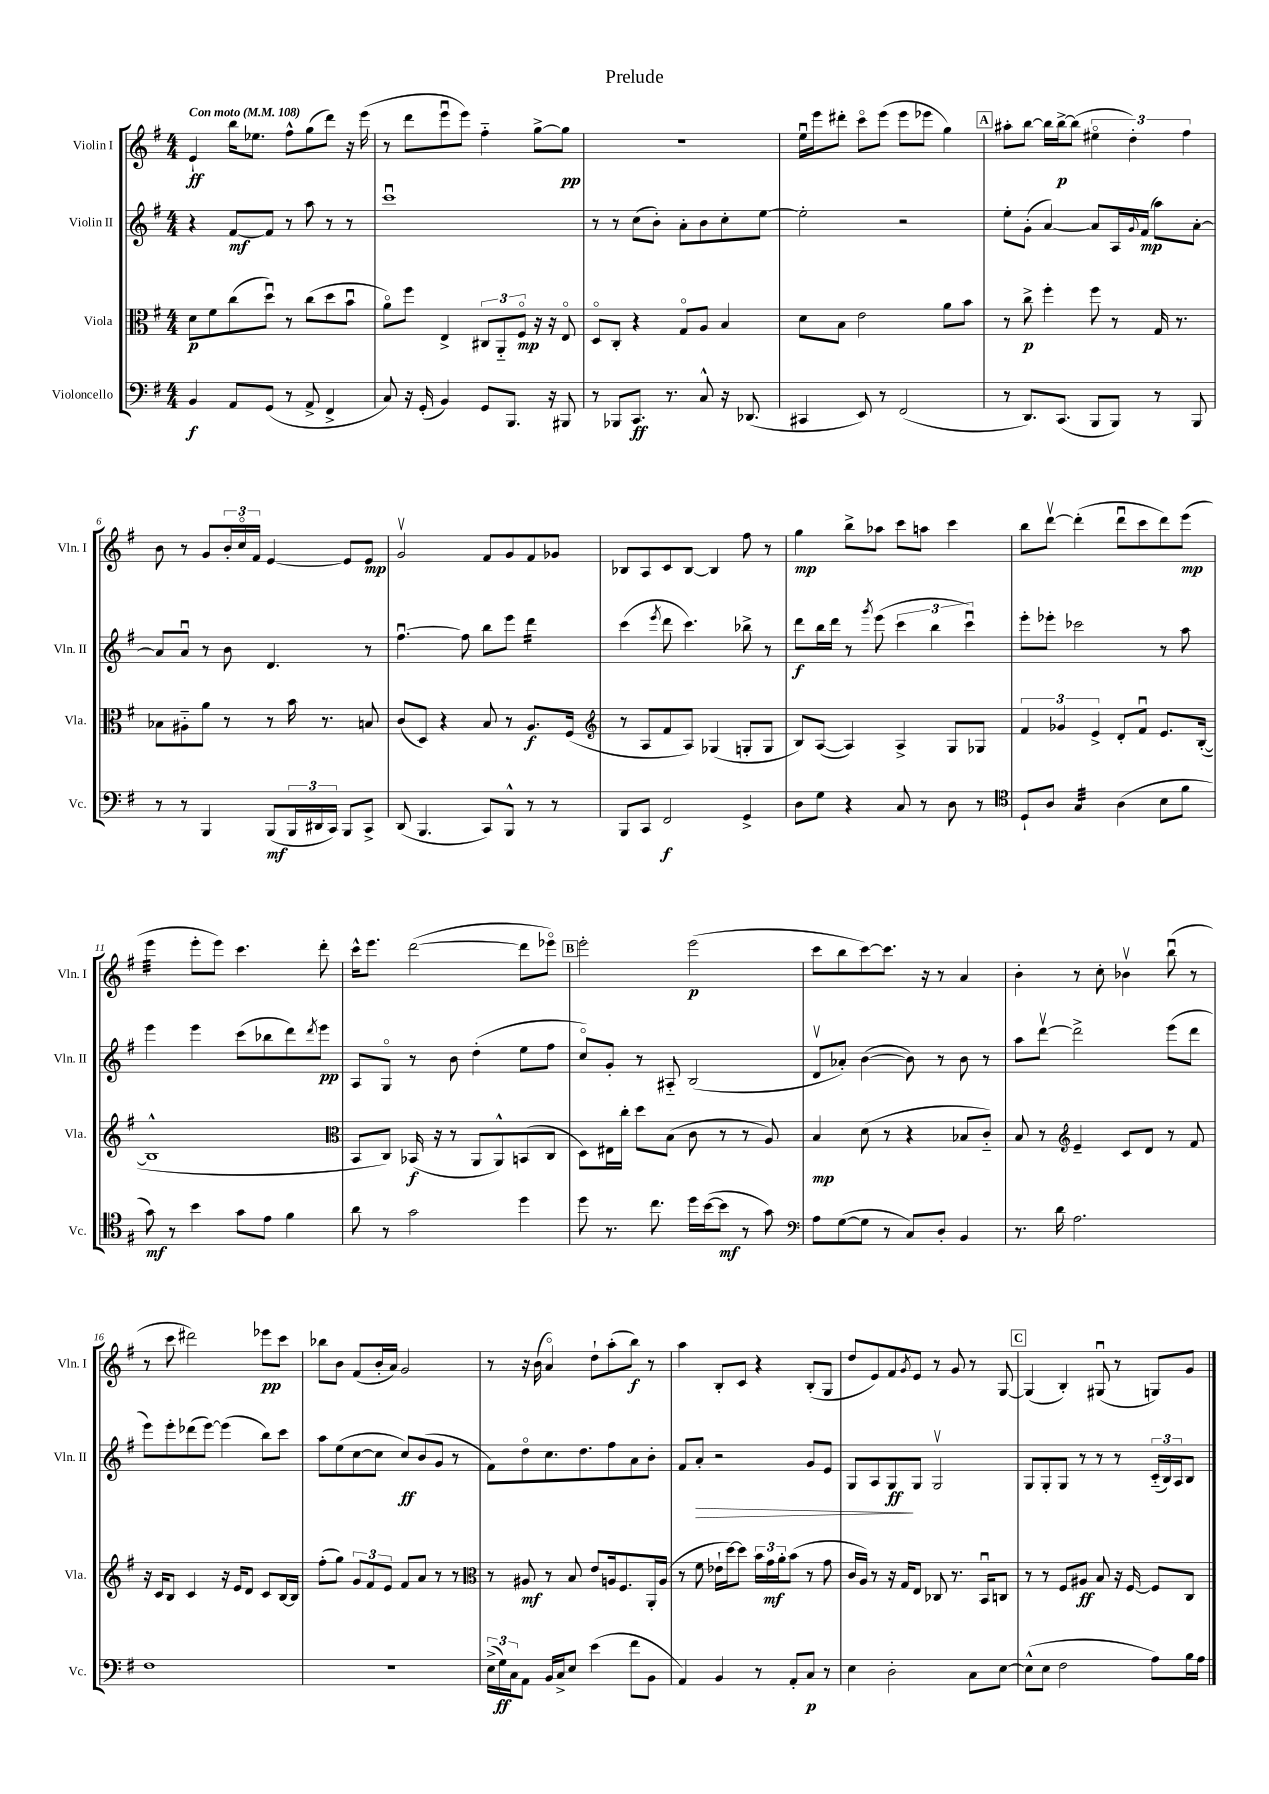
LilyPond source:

\header { title = "Prelude" }
<<
\new StaffGroup <<
\new Staff = "s0" \with { instrumentName = "Violin I" shortInstrumentName = "Vln. I" } {
    \clef treble \key g \major \numericTimeSignature \time 4/4 \tempo "Con moto" 4 = 108
    e'4-!\ff b''16 ees''8. fis''8-^ g''8( d'''8) r16 e'''16( |
    r8 d'''8 e'''8\downbow e'''8) fis''4-_ g''8~-> g''8\pp |
    r1 |
    e''16\downbow e'''16 dis'''8-. c'''8\flageolet e'''8( e'''8 ees'''8 g''4) |
    \mark \markup { \box "A" } ais''8-. b''8~ b''16 b''16~->\p b''8( \tuplet 3/2 { eis''4\flageolet d''4-.) fis''4 } |
    b'8 r8 g'8 \tuplet 3/2 { b'16-. c''16\flageolet fis'16 } e'4~ e'8 e'8\mp |
    g'2\upbow fis'8 g'8 fis'8 ges'8 |
    bes8 a8 c'8 bes8~ bes4 fis''8 r8 |
    g''4\mp b''8-> aes''8 c'''8 a''8 c'''4 |
    b''8 d'''8~\upbow d'''4-.( d'''8\downbow c'''8 d'''8) e'''8\mp( |
    e'''4:32 e'''8-. e'''8) c'''4. d'''8-. |
    c'''16-^ e'''8. d'''2~( d'''8 ees'''8\flageolet) |
    \mark \markup { \box "B" } e'''2-. e'''2\p( |
    c'''8 b''8 c'''8~) c'''8. r16 r8 a'4 |
    b'4-. r8 c''8-. bes'4\upbow b''8\downbow( r8 |
    r8 c'''8 dis'''2) ees'''8\pp c'''8 |
    bes''8 b'8 fis'8( b'16-. a'16) g'2 |
    r8 r16 b'16( a'4\flageolet) d''8-! a''8-.( b''8\f) r8 |
    a''4 b8-. c'8 r4 b8-.( g8 |
    d''8 e'8) fis'8 \acciaccatura { g'8 } e'8 r8 g'8 r8 g8~ |
    \mark \markup { \box "C" } g4( b4-.) gis8\downbow( r8 g8) g'8 \bar "|." |
}
\new Staff = "s1" \with { instrumentName = "Violin II" shortInstrumentName = "Vln. II" } {
    \clef treble \key g \major \numericTimeSignature \time 4/4
    r4 fis'8~\mf fis'8 r8 a''8 r8 r8 |
    c'''1\downbow |
    r8 r8 c''8( b'8-.) a'8-. b'8 c''8-. e''8~ |
    e''2-. r2 |
    \mark \markup { \box "A" } e''8-. g'8-.( a'4~) a'8 a16 \appoggiatura { g'8 } fis'16\mp( a''8) a'8~-. |
    a'8 a'8\downbow r8 b'8 d'4. r8 |
    fis''4.~\downbow fis''8 b''8 e'''8 d'''4:16 |
    c'''4( \acciaccatura { e'''8 } d'''8 c'''4.) bes''8-> r8 |
    d'''8\f b''16 d'''16 r8 \acciaccatura { g'''8 } e'''8( \tuplet 3/2 { c'''4 b''4 c'''4\downbow) } |
    e'''8-. ees'''8-. ces'''2 r8 a''8 |
    e'''4 e'''4 c'''8( bes''8 d'''8) \acciaccatura { d'''8 } e'''8\pp |
    a8 g8\flageolet r8 b'8 d''4-.( e''8 fis''8 |
    \mark \markup { \box "B" } c''8\flageolet) g'8-. r8 ais8-_ b2( |
    d'8\upbow aes'8-.) b'4~( b'8) r8 b'8 r8 |
    a''8 d'''8~\upbow d'''2-> e'''8( d'''8 |
    e'''8) e'''8-. des'''8( e'''8~) e'''4( b''8) c'''8 |
    a''8 e''8( c''8~ c''8 c''8\ff) b'8( g'8 r8 |
    fis'8) d''8\flageolet c''8. d''8. fis''8 a'8 b'8-. |
    fis'8 a'8-.\> r2 g'8 e'8 |
    g8 a8 g8\ff\! g8 g2\upbow |
    \mark \markup { \box "C" } g8 g8-. g8 r8 r8 r8 \tuplet 3/2 { c'16-_( b16) a16 } b8 \bar "|." |
}
\new Staff = "s2" \with { instrumentName = "Viola" shortInstrumentName = "Vla." } {
    \clef alto \key g \major \numericTimeSignature \time 4/4
    d'8\p fis'8 c''8( d''8\downbow) r8 c''8( d''8 b'8\downbow |
    a'8\flageolet) fis''8 e4-> \tuplet 3/2 { cis8 a,8-_ fis8\flageolet\mp } r16 r16 e8\flageolet |
    d8\flageolet c8-. r4 g8\flageolet a8 b4 |
    d'8 b8 e'2 a'8 b'8 |
    \mark \markup { \box "A" } r8 c''8->\p fis''4-. fis''8 r8 g16 r8. |
    bes8 ais8-_ a'8 r8 r8 b'16 r8. b8 |
    c'8( d8) r4 b8 r8 a8.\f fis16( |
    \clef treble r8 a8 fis'8 a8) ges4( g8-. g8 |
    b8) a8~( a4) a4-> g8 ges8 |
    \tuplet 3/2 { fis'4 ges'4 e'4-> } d'8-. fis'8\downbow e'8. b16~-.( |
    b1-^ |
    \clef alto b,8 c8) bes,16\f( r16 r8 a,8 a,8-^) b,8( c8 |
    \mark \markup { \box "B" } d8) eis16 c''16-. d''8 b8( c'8 r8 r8 a8) |
    b4\mp d'8( r8 r4 bes8 c'8-_) |
    b8 r8 \clef treble e'4-- c'8 d'8 r8 fis'8 |
    r16 c'16 b8 c'4 r16 e'16 d'8 c'8 b16~ b16 |
    fis''8-.( g''8) \tuplet 3/2 { g'8 fis'8 e'8 } fis'8 a'8 r8 r8 |
    \clef alto r8 ais8\mf r8 b8 e'8 a16 fis8. a,16-. a16( |
    r8 fis'8 ees'16-! d''16~) d''8 \tuplet 3/2 { b'16 g'16\mf a'16-. } b'8( r8 g'8 |
    c'16 a16) r8 r16 g16 e8 ces8 r8. b,16\downbow c8 |
    \mark \markup { \box "C" } r8 r8 fis8 ais8\ff b8 r16 fis16~ fis8 c8 \bar "|." |
}
\new Staff = "s3" \with { instrumentName = "Violoncello" shortInstrumentName = "Vc." } {
    \clef bass \key g \major \numericTimeSignature \time 4/4
    b,4\f a,8 g,8( r8 a,8-> fis,4-> |
    c8) r16 g,16-.( b,4) g,8 b,,8. r16 bis,,8 |
    r8 bes,,8 c,8.\ff r8. c8-^ r16 des,8.( |
    cis,4 e,8) r8 fis,2( |
    \mark \markup { \box "A" } r8 d,8.) c,8.( b,,8 b,,8) r8 b,,8 |
    r8 r8 b,,4 b,,8\mf( \tuplet 3/2 { b,,16 dis,16 c,16) } b,,8 c,8-> |
    d,8( b,,4. c,8) b,,8-^ r8 r8 |
    b,,8 c,8 fis,2\f g,4-> |
    d8 g8 r4 c8 r8 d8 r8 |
    \clef tenor d8-! a8 g4:32 a4( b8 fis'8 |
    g'8\mf) r8 b'4 g'8 e'8 fis'4 |
    a'8 r8 g'2 d''4 |
    \mark \markup { \box "B" } d''8 r8. c''8. d''16 b'16~( b'8\mf r8 g'8) |
    \clef bass a8 g8~( g8 r8 c8) d8-. b,4 |
    r8. d'16 a2. |
    fis1 |
    R1 |
    \tuplet 3/2 { e16->( g16\ff) c16 } a,8 b,16 c16-> e8 e'4( fis'8 b,8 |
    a,4) b,4 r8 a,8-. c8\p r8 |
    e4 d2-. c8 e8~ |
    \mark \markup { \box "C" } e8-^( e8 fis2 a8) b16 a16 \bar "|." |
}
>>
>>
